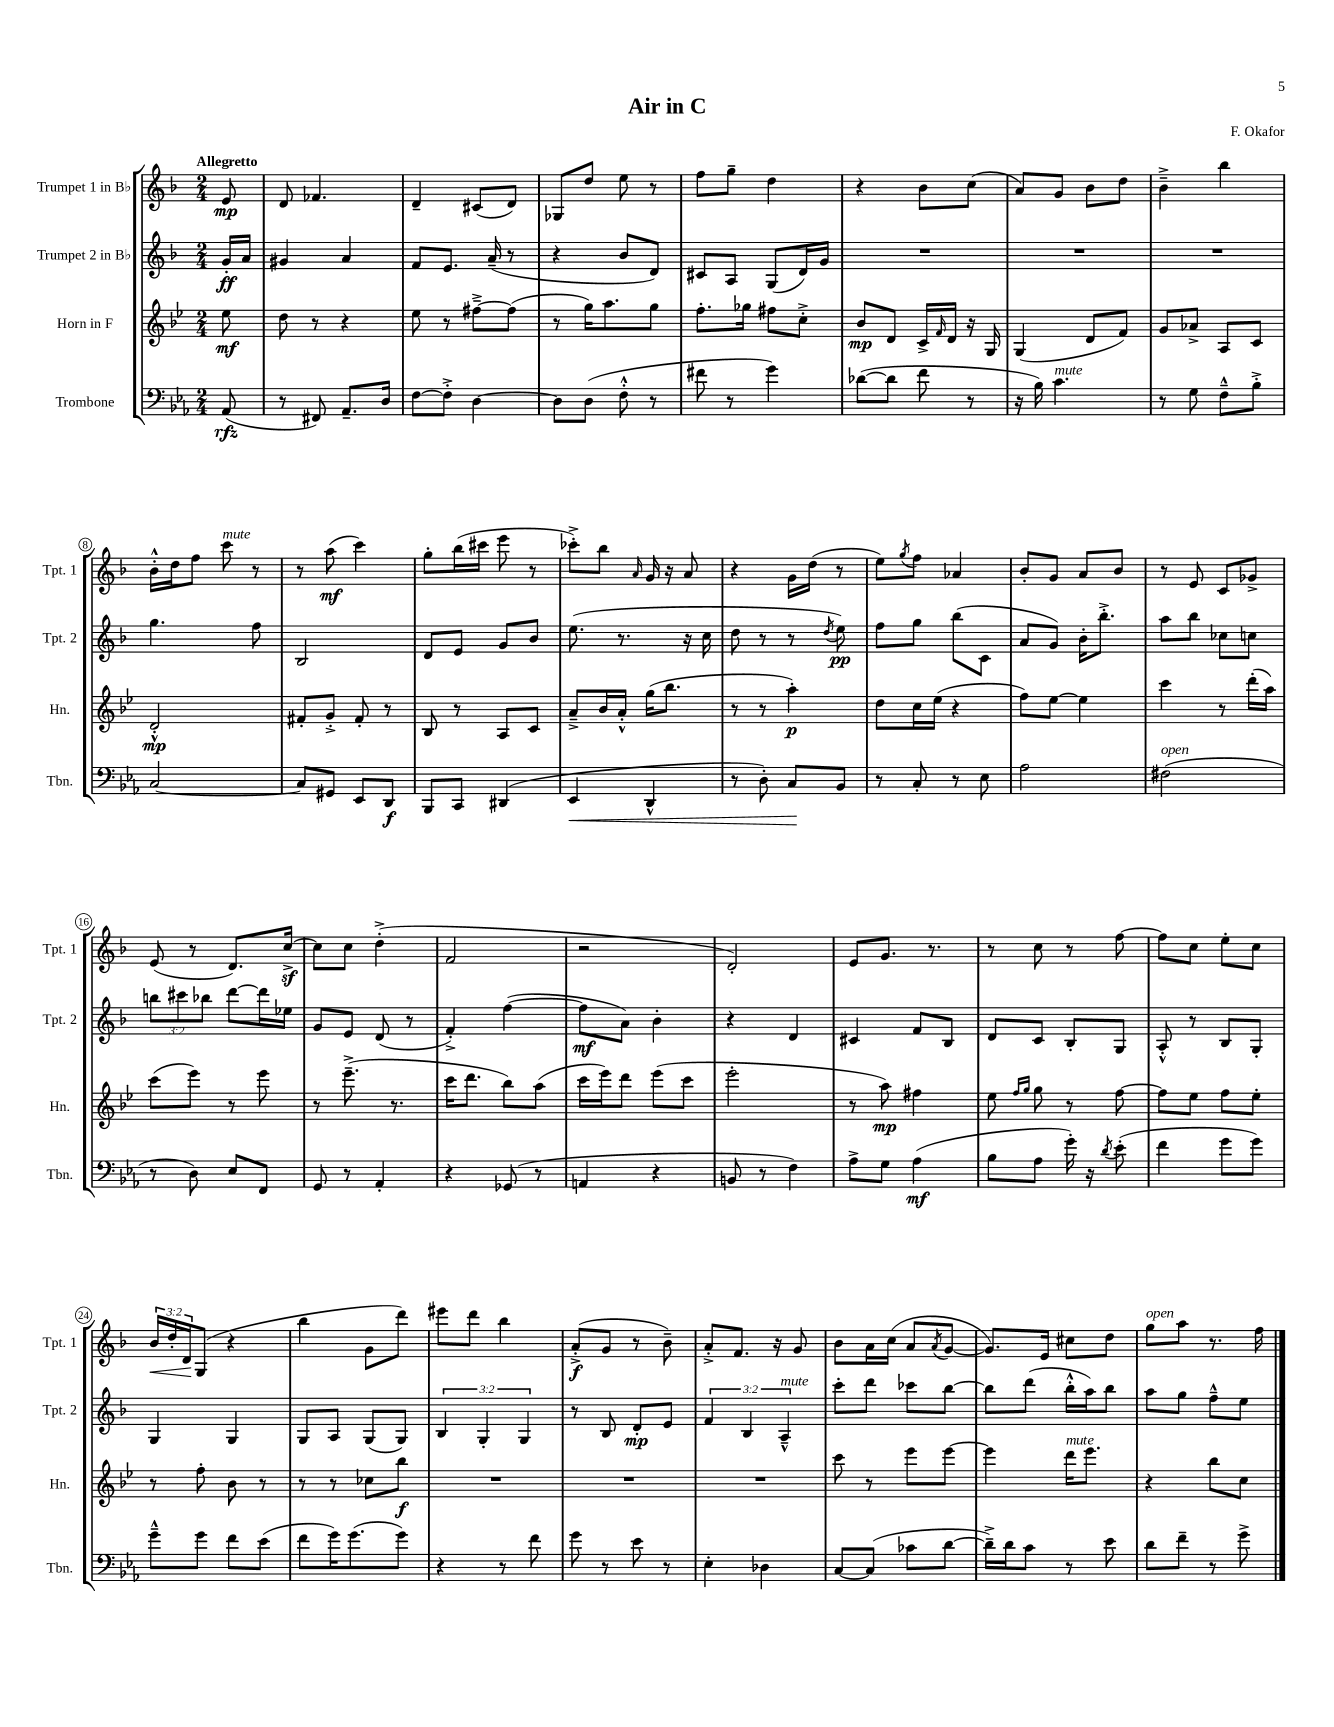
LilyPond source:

\header { title = "Air in C" composer = "F. Okafor" }
<<
\new StaffGroup <<
\new Staff = "s0" \with { instrumentName = "Trumpet 1 in Bb" shortInstrumentName = "Tpt. 1" } {
    \clef treble \key f \major \numericTimeSignature \time 2/4 \override Staff.TupletNumber.text = #tuplet-number::calc-fraction-text \partial 8 \tempo "Allegretto"
    e'8\mp |
    d'8 fes'4. |
    d'4-- cis'8( d'8) |
    ges8 d''8 e''8 r8 |
    f''8 g''8-- d''4 |
    r4 bes'8 c''8( |
    a'8) g'8 bes'8 d''8 |
    bes'4---> bes''4 |
    bes'16-.-^ d''16 f''8 c'''8^\markup { \italic "mute" } r8 |
    r8 a''8\mf( c'''4) |
    g''8-. bes''16( cis'''16 e'''8 r8 |
    ces'''8-.->) bes''8 \grace { a'16 } g'16 r16 a'8 |
    r4 g'16 d''16( r8 |
    e''8) \acciaccatura { g''8 } f''8 aes'4 |
    bes'8-. g'8 a'8 bes'8 |
    r8 e'8 c'8 ges'8-> |
    e'8( r8 d'8.) c''16~->\sf |
    c''8 c''8 d''4-.->( |
    f'2 |
    r2 |
    d'2-.) |
    e'8 g'8. r8. |
    r8 c''8 r8 f''8~ |
    f''8 c''8 e''8-. c''8 |
    \tuplet 3/2 { bes'16\< d''16-. d'16\! } g8( r4 |
    bes''4 g'8 d'''8) |
    eis'''8 d'''8 bes''4 |
    a'8-.->\f( g'8 r8 bes'8--) |
    a'8-.-> f'8. r16 g'8 |
    bes'8 a'16 c''16( a'8 \acciaccatura { a'8 } g'8~ |
    g'8.) e'16 cis''8 d''8 |
    g''8^\markup { \italic "open" } a''8 r8. f''16 \bar "|." |
}
\new Staff = "s1" \with { instrumentName = "Trumpet 2 in Bb" shortInstrumentName = "Tpt. 2" } {
    \clef treble \key f \major \numericTimeSignature \time 2/4 \override Staff.TupletNumber.text = #tuplet-number::calc-fraction-text \partial 8
    g'16-.\ff a'16 |
    gis'4 a'4 |
    f'8 e'8. a'16--( r8 |
    r4 bes'8 d'8) |
    cis'8 a8 g8( d'16) g'16 |
    R2 |
    R2 |
    R2 |
    g''4. f''8 |
    bes2 |
    d'8 e'8 g'8 bes'8 |
    e''8.( r8. r16 c''16 |
    d''8 r8 r8 \acciaccatura { d''8 } e''8\pp) |
    f''8 g''8 bes''8( c'8 |
    a'8 g'8) bes'16-. bes''8.-.-> |
    a''8 bes''8 ces''8 c''8 |
    \tuplet 3/2 { b''8 cis'''8 bes''8 } d'''8~ d'''16 ees''16 |
    g'8 e'8 d'8( r8 |
    f'4-.->) f''4~( |
    f''8\mf a'8) bes'4-. |
    r4 d'4 |
    cis'4 f'8 bes8 |
    d'8 c'8 bes8-. g8 |
    a8-.-^ r8 bes8 g8-. |
    g4 g4 |
    g8 a8 g8( g8) |
    \tuplet 3/2 { bes4 g4-. g4 } |
    r8 bes8 d'8-.\mp e'8 |
    \tuplet 3/2 { f'4 bes4 a4---^^\markup { \italic "mute" } } |
    c'''8-. d'''8 ces'''8 bes''8~ |
    bes''8 d'''8( bes''16-.-^ a''16) bes''8 |
    a''8 g''8 f''8---^ e''8 \bar "|." |
}
\new Staff = "s2" \with { instrumentName = "Horn in F" shortInstrumentName = "Hn." } {
    \clef treble \key bes \major \numericTimeSignature \time 2/4 \partial 8
    ees''8\mf |
    d''8 r8 r4 |
    ees''8 r8 fis''8~---> fis''8( |
    r8 g''16) a''8. g''8 |
    f''8.-. ges''16 fis''8 c''8-.-> |
    bes'8\mp d'8 c'16-> \grace { f'16 } d'16 r16 g16 |
    g4( d'8 f'8) |
    g'8 aes'8-> a8 c'8 |
    d'2-.-^\mp |
    fis'8-. g'8-.-> fis'8-. r8 |
    bes8 r8 a8 c'8 |
    a'8---> bes'16 a'16-.-^ g''16( bes''8. |
    r8 r8 a''4-.\p) |
    d''8 c''16 ees''16( r4 |
    f''8) ees''8~ ees''4 |
    c'''4 r8 d'''16-.( a''16) |
    c'''8( ees'''8) r8 ees'''8 |
    r8 ees'''8.--->( r8. |
    c'''16 d'''8. bes''8) a''8( |
    c'''16 ees'''16) d'''8 ees'''8( c'''8 |
    ees'''2-. |
    r8 a''8\mp) fis''4 |
    ees''8 \grace { f''16 g''16 } g''8 r8 f''8~ |
    f''8 ees''8 f''8 ees''8-. |
    r8 f''8-. bes'8 r8 |
    r8 r8 ces''8 bes''8\f |
    R2 |
    R2 |
    R2 |
    c'''8 r8 ees'''8 ees'''8~ |
    ees'''4 d'''16^\markup { \italic "mute" } ees'''8. |
    r4 bes''8 c''8 \bar "|." |
}
\new Staff = "s3" \with { instrumentName = "Trombone" shortInstrumentName = "Tbn." } {
    \clef bass \key ees \major \numericTimeSignature \time 2/4 \partial 8
    aes,8\rfz( |
    r8 fis,8) aes,8.-- d16 |
    f8~ f8-.-> d4~ |
    d8 d8( f8-.-^ r8 |
    fis'8 r8 g'4) |
    des'8~( des'8 f'8 r8 |
    r16 bes16) c'4.^\markup { \italic "mute" } |
    r8 g8 f8---^ bes8-.-> |
    c2~ |
    c8 gis,8 ees,8 d,8\f |
    bes,,8 c,8 dis,4( |
    ees,4\< d,4-^ |
    r8 d8-.) c8\! bes,8 |
    r8 c8-. r8 ees8 |
    aes2 |
    fis2^\markup { \italic "open" }( |
    r8 d8) ees8 f,8 |
    g,8 r8 aes,4-. |
    r4 ges,8( r8 |
    a,4 r4 |
    b,8 r8 f4) |
    aes8-> g8 aes4\mf( |
    bes8 aes8 g'16-.) r16 \acciaccatura { d'8 } ees'8-.( |
    f'4 g'8 g'8) |
    g'8---^ g'8 f'8 ees'8( |
    f'8 g'16) g'8.( g'8) |
    r4 r8 f'8 |
    g'8 r8 ees'8 r8 |
    ees4-. des4 |
    c8~ c8( ces'8 d'8~ |
    d'16--->) d'16 c'8 r8 ees'8 |
    d'8 f'8-- r8 g'8-> \bar "|." |
}
>>
>>
\layout { \context { \Score \override BarNumber.stencil = #(make-stencil-circler 0.1 0.3 ly:text-interface::print) } }
